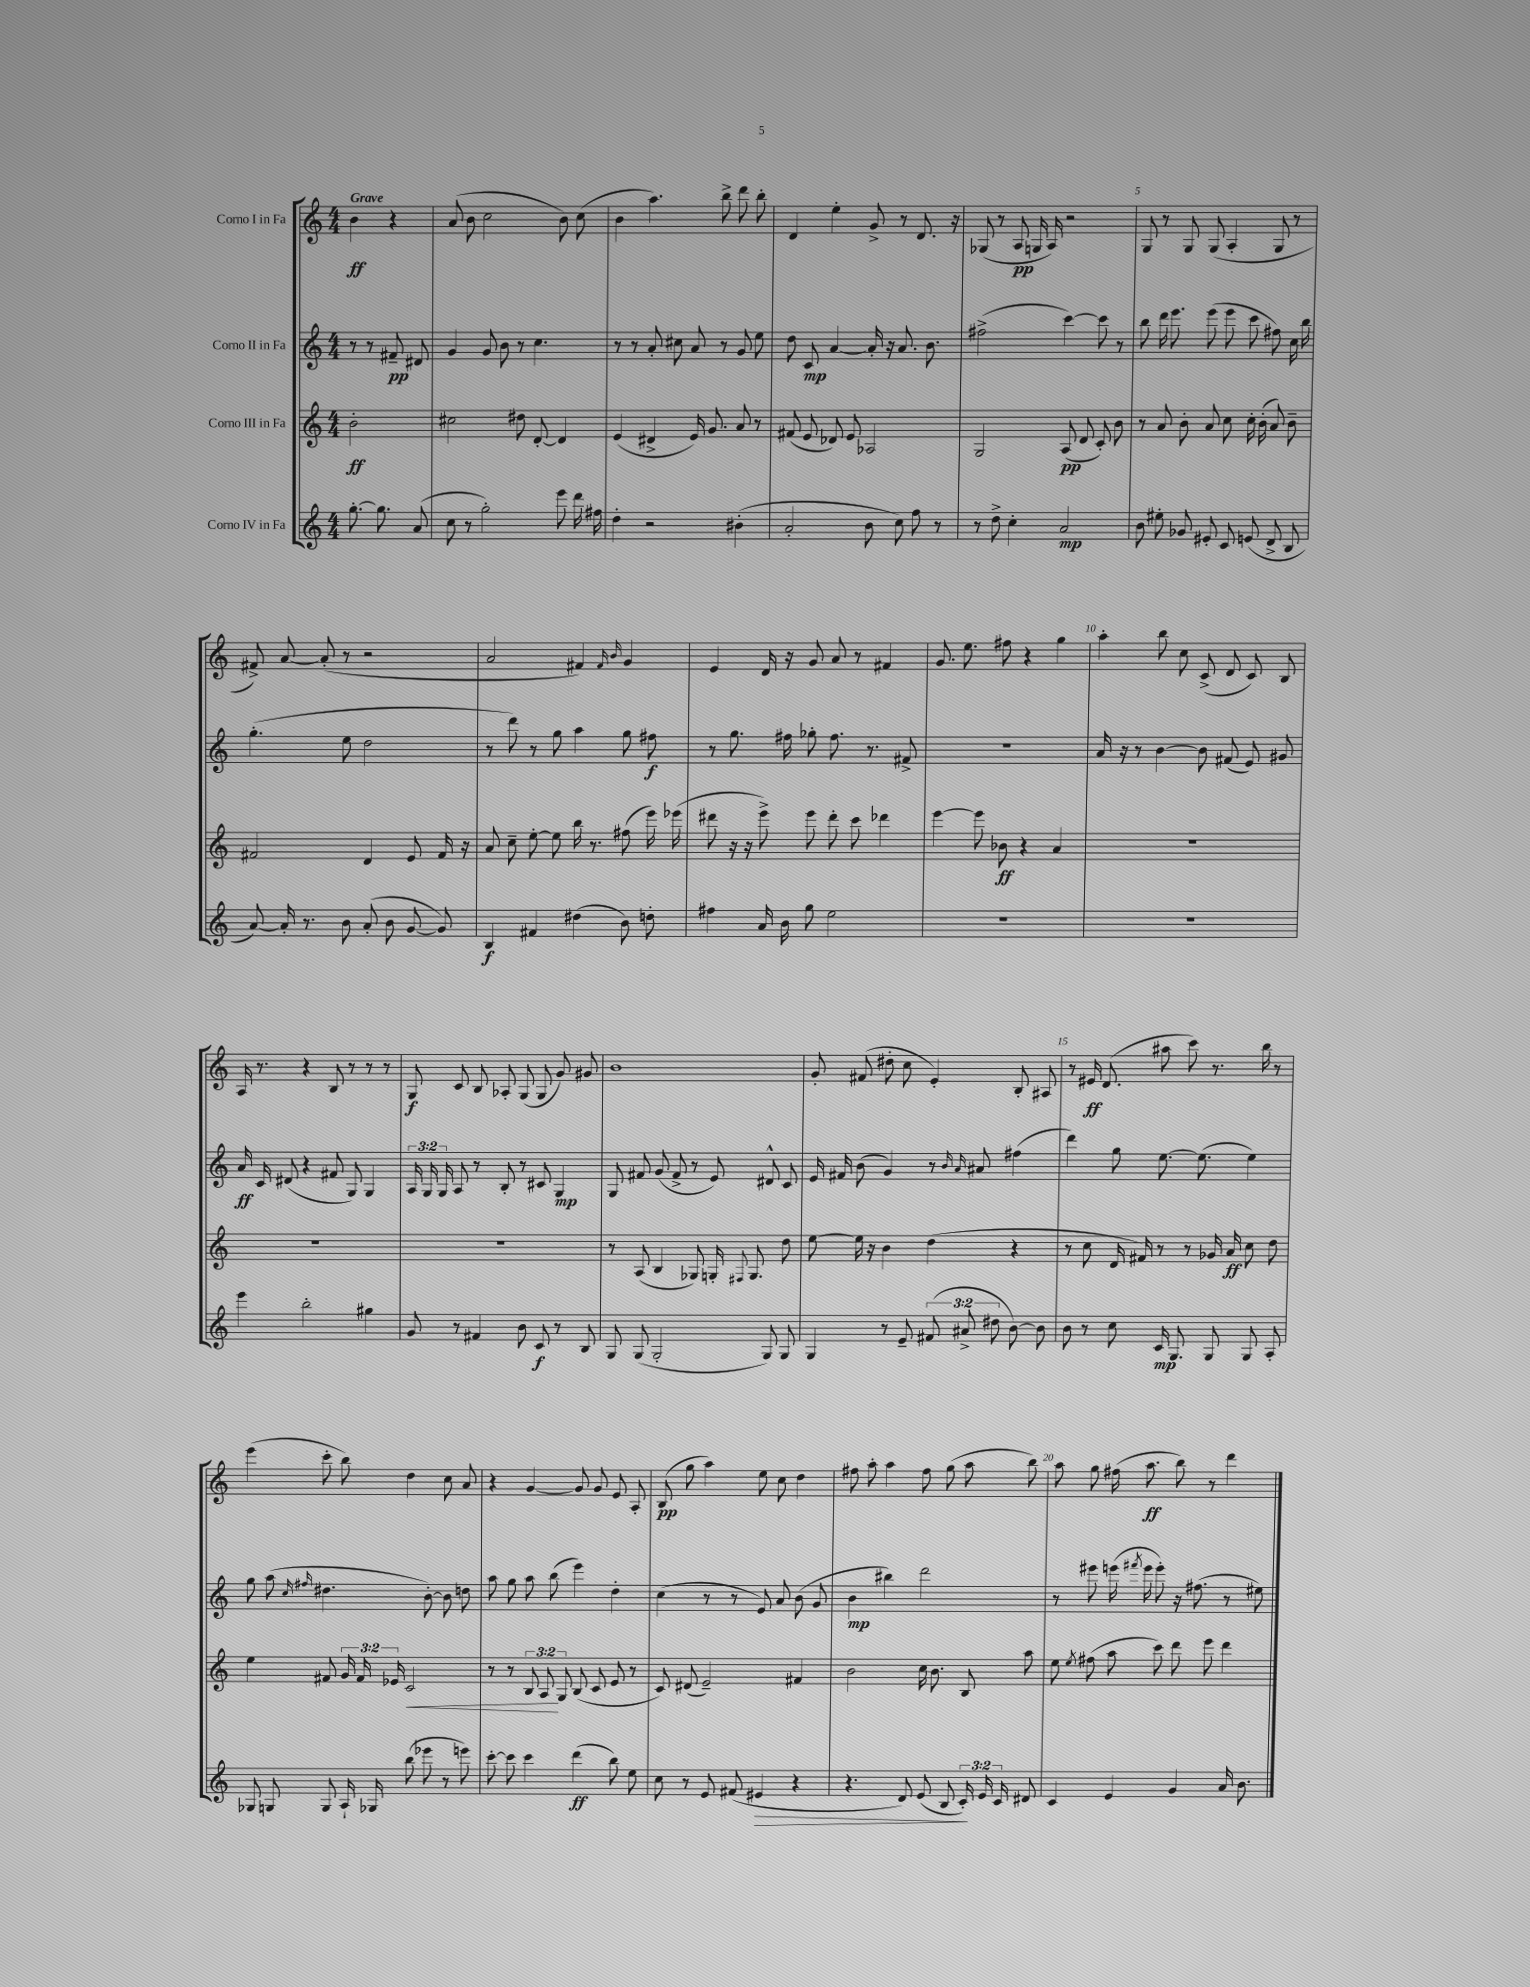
<<
\new StaffGroup <<
\new Staff = "s0" \with { instrumentName = "Corno I in Fa" } {
    \clef treble \key c \major \numericTimeSignature \time 4/4 \partial 2 \tempo "Grave"
    \autoBeamOff b'4\ff r4 |
    a'8( b'8 c''2 b'8) c''8( |
    b'4 a''4.) b''8-> d'''8 b''8-. |
    d'4 e''4-. g'8-> r8 d'8. r16 |
    ges8( r8 a8\pp g16 a16) r2 |
    g8 r8 g8 g8( a4-. g8 r8 |
    fis'8->) a'8~ a'8-.( r8 r2 |
    a'2 fis'4) \grace { fis'16 b'16 } g'4 |
    e'4 d'16 r16 g'8 a'8 r8 fis'4 |
    g'8. e''8. fis''8 r4 g''4 |
    a''4-. b''8 c''8 c'8->( d'8 c'8) b8 |
    a16 r8. r4 b8 r8 r8 r8 |
    g8\f c'8 b8 aes8-. g8( g8 g'8) gis'8 |
    b'1 |
    g'8-. fis'8( dis''8-. c''8 e'4-.) b8-. ais8 |
    r8 eis'16\ff d'8.( ais''8 c'''8) r8. b''16 r8 |
    e'''4( c'''8-. b''8) d''4 c''8 a'8 |
    r4 g'4~ g'8 g'8 e'8 a8-. |
    b8\pp( g''8 a''4) e''8 c''8 d''4 |
    fis''8 a''8-. a''4 fis''8 g''8( a''8 b''8) |
    a''8 g''8 fis''16( a''8.\ff b''8) r8 d'''4 \bar "|." |
}
\new Staff = "s1" \with { instrumentName = "Corno II in Fa" } {
    \clef treble \key c \major \numericTimeSignature \time 4/4 \override Staff.TupletNumber.text = #tuplet-number::calc-fraction-text \partial 2
    \autoBeamOff r8 r8 fis'8--\pp dis'8 |
    g'4 g'8 b'8 r8 c''4. |
    r8 r8 a'8-. cis''8 a'8 r8 g'8 e''8 |
    d''8 c'8\mp a'4~ a'16-. r16 a'8. b'8. |
    fis''2->( c'''4~) c'''8 r8 |
    b''8 d'''16 e'''8. e'''8( e'''8 c'''8 fis''8) c''16 b''16 |
    g''4.-.( e''8 d''2 |
    r8 d'''8) r8 g''8 a''4 g''8 fis''8\f |
    r8 g''8. fis''16 ges''8-. fis''8. r8. fis'8-> |
    r1 |
    a'16 r16 r8 b'4~ b'8 fis'8( e'8) gis'8 |
    a'16\ff c'16 dis'8( r4 fis'8 g8) g4 |
    \tuplet 3/2 { a16 g16 g16 } a8 r8 b8-. r8 cis'8 g4\mp |
    g8 fis'8 g'8( fis'8-> r8 e'8) dis'8-^ c'8 |
    e'16 fis'16 b'8( g'4) r8 \grace { b'16 a'16 } ais'8 fis''4( |
    d'''4) g''8 e''8.~ e''8.( e''4) |
    g''8 a''8( \grace { c''16 fis''16 } dis''4. b'8~-.) b'8 d''8 |
    a''8 g''8 a''8 b''8( e'''4) d''4-. |
    c''4( r8 r8 e'8) a'8 b'8( g'8 |
    b'4\mp bis''4) d'''2 |
    r8 eis'''8 e'''16( \acciaccatura { fis'''8 } e'''16 e'''8-.) r16 fis''8.( r8 eis''8) \bar "|." |
}
\new Staff = "s2" \with { instrumentName = "Corno III in Fa" } {
    \clef treble \key c \major \numericTimeSignature \time 4/4 \override Staff.TupletNumber.text = #tuplet-number::calc-fraction-text \partial 2
    \autoBeamOff b'2-.\ff |
    cis''2 dis''8 d'8~-. d'4 |
    e'4( dis'4-> e'16) g'8. a'8 r8 |
    fis'8( e'8 des'8) e'8 aes2 |
    g2 a8\pp( d'8 c'8-.) b'8 |
    r8 a'8 b'8-. a'8 c''8 c''16-. b'16-.( a'8) b'8-- |
    fis'2 d'4 e'8 fis'16 r16 |
    a'8 c''8-- e''8~-. e''8 b''16 r8. fis''8( e'''16) ees'''16( |
    dis'''8 r16 r16 e'''8->) e'''8 dis'''8-. c'''8 des'''4 |
    e'''4~ e'''8 bes'8\ff r4 a'4 |
    R1 |
    R1 |
    R1 |
    r8 a8( b4 ges8) g16-. \appoggiatura { fis8 } g8. d''8 |
    e''8~ e''16 r16 b'4 d''4( r4 |
    r8 c''8 d'16 fis'16) r8 r8 ges'16 a'16\ff c''8 d''8 |
    e''4 fis'8 \tuplet 3/2 { g'16 fis'16 ees'16 } c'2\< |
    r8 r8 \tuplet 3/2 { b8 a8\! g8 } b8( c'8 e'8 r8 |
    c'8) dis'8( e'2--) fis'4 |
    b'2 c''16 b'8. b8 a''8 |
    e''8 \acciaccatura { e''8 } fis''8( a''8 c'''8) d'''8 e'''8 d'''4 \bar "|." |
}
\new Staff = "s3" \with { instrumentName = "Corno IV in Fa" } {
    \clef treble \key c \major \numericTimeSignature \time 4/4 \override Staff.TupletNumber.text = #tuplet-number::calc-fraction-text \partial 2
    \autoBeamOff g''8.~-. g''8. a'8( |
    c''8 r8 g''2-.) e'''8 d'''16 fis''16 |
    d''4-. r2 bis'4-.( |
    a'2-. b'8 c''8) f''8 r8 |
    r8 d''8-> c''4-. a'2\mp |
    b'8 eis''8-. ges'8 eis'8-. c'8 e'8( d'8-> b8 |
    a'8~) a'16-. r8. b'8 a'8-.( b'8 g'8~ g'8) |
    b4\f fis'4 dis''4( b'8) d''8-. |
    fis''4 a'16 b'16 g''8 e''2 |
    R1 |
    R1 |
    e'''4 b''2-. gis''4 |
    g'8 r8 fis'4 b'8 c'8\f r8 b8 |
    g8 g8( g2-. g8) g8 |
    g4 r8 e'8-- \tuplet 3/2 { fis'8( ais'8-> dis''8 } b'8~) b'8 |
    b'8 r8 c''8 c'16\mp g8. g8 g8 a8-. |
    ges8 g8 g8 a16-! ges16 b''8( ees'''8 r8 e'''8) |
    c'''8~-. c'''8 c'''4 d'''4\ff( b''8) e''8 |
    c''8 r8 e'8 fis'8( eis'4\> r4 |
    r4. d'8) e'8( b8 \tuplet 3/2 { c'16-.\!) e'16 c'16 } dis'8 |
    c'4 e'4 g'4 a'16 b'8. \bar "|." |
}
>>
>>
\layout { \context { \Score \override BarNumber.break-visibility = ##(#f #t #t) barNumberVisibility = #(every-nth-bar-number-visible 5) } }
